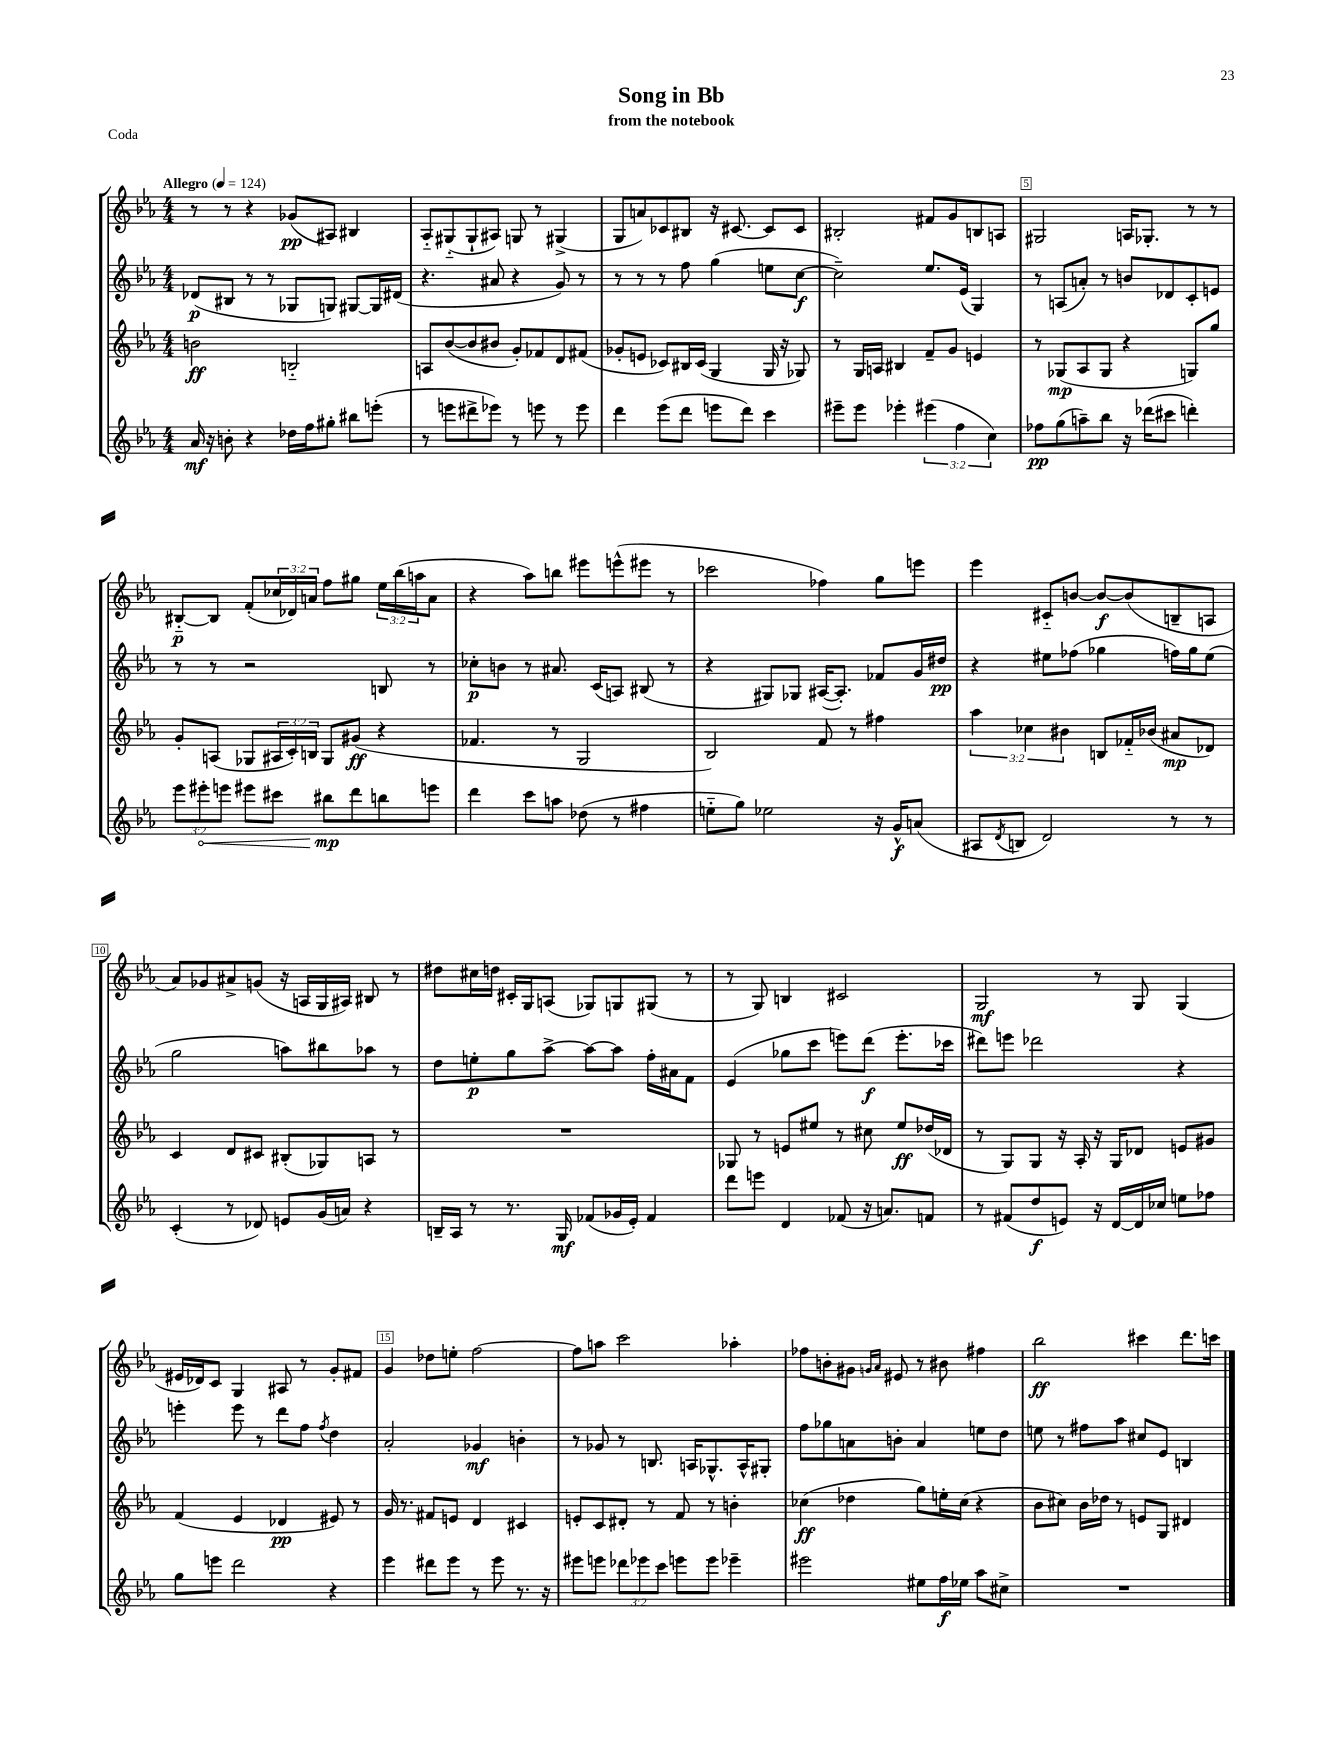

**kern	**kern	**kern	**kern
*staff4	*staff3	*staff2	*staff1
*clefG2	*clefG2	*clefG2	*clefG2
*k[b-e-a-]	*k[b-e-a-]	*k[b-e-a-]	*k[b-e-a-]
*M4/4	*M4/4	*M4/4	*M4/4
*MM124	*MM124	*MM124	*MM124
16a-	2b	(8d-	8r
16r	.	.	.
8b'	.	8B#	8r
4r	.	8r	4r
.	.	8r	.
16dd-	2B'~	8G-	(8g-
16ff	.	.	.
8gg#'	.	8G)	8A#)
8bb#	.	[8G#	4B#
(8eee'	.	16G#]	.
.	.	(16d#	.
=	=	=	=
8r	8A	4.r	8A-'~
8eee	([8b-	.	(8G#'~
8ddd#^	8b-]	.	8G#`
8eee-)	8b#	8a#	8A#)
8r	8g')	4r	8G
8eee	8f-	.	8r
8r	8d	8g)	(4G#^
8eee	(8f#	8r	.
=	=	=	=
4ddd	8g-'	8r	8G
.	8e	8r	8a)
(8eee-	8c-)	8r	8c-
8ddd	16B#	8ff	8B#
.	(16c-	.	.
8eee	4G	(4gg	16r
.	.	.	[8.c#
8ddd)	.	.	.
4ccc	16G	8ee	8c#]
.	16r	.	.
.	8G-)	[8cc	8c#
=	=	=	=
8eee#~	8r	2cc~])	2B#'
8eee#	16G	.	.
.	16A	.	.
4eee-'	4B#	.	.
(6eee#	8f~	8.ee-	8f#
.	8g	.	8g
6ff	.	.	.
.	.	(16e-	.
.	4e	4G)	8B
6cc)	.	.	.
.	.	.	8A
=	=	=	=
8ff-	8r	8r	2G#
(8gg	(8G-	(8A	.
8aa~)	8A-	8a')	.
8bb-	8G-	8r	.
16r	4r	8b	16A
(16ddd-	.	.	8.G-'
8ccc#	.	8d-	.
4ddd')	8G)	8c'	8r
.	8gg	8e	8r
=	=	=	=
12eee-	8g'	8r	[8B#'~
12eee#'	.	.	.
.	(8A	8r	8B#]
12eee	.	.	.
8eee#	8G-	2r	(8f'
8ccc#	24A#	.	24cc-
.	24c')	.	24d-)
.	24B	.	24a
8bb#	8G-	.	8ff
8ddd	(8g#	.	8gg#
8bb	4r	8B	24ee-
.	.	.	(24bb-
.	.	.	24aa
8eee	.	8r	8a
=	=	=	=
4ddd	4.f-	8cc-'	4r
.	.	8b	.
8ccc	.	8r	8aa-)
8aa	8r	8.a#	8bb
(8dd-	2G	.	8eee#
.	.	(16c	.
8r	.	8A)	(8eee^^
4ff#	.	(8B#	8eee#
.	.	8r	8r
=	=	=	=
8ee'~	2B-)	4r	2ccc-
8gg)	.	.	.
2ee-	.	8G#)	.
.	.	8G-	.
.	8f	([16A#	4ff-)
.	.	8.A#'])	.
.	8r	.	.
16r	4ff#	8f-	8gg
16g^^	.	.	.
(8a	.	16g	8eee
.	.	16dd#	.
=	=	=	=
8A#	6aa-	4r	4eee-
8qd	.	.	.
8B	.	.	.
.	6cc-	.	.
2d)	.	8ee#	8c#'~
.	6b#	.	.
.	.	(8ff-	[8b
.	8B	4gg-	8b_
.	16f-'~	.	(8b]
.	(16b-	.	.
8r	8a#	16ff)	8B~
.	.	16gg-	.
8r	8d-)	(8ee#	8A
=	=	=	=
(4c'	4c	2gg	8a-)
.	.	.	8g-
8r	8d	.	8a#^
8d-)	8c#	.	(8g
8e	(8B#'	8aa)	16r
.	.	.	16A
(16g	8G-)	8bb#	16G
16a)	.	.	16A#)
4r	8A	8aa-	8B#
.	8r	8r	8r
=	=	=	=
16B~	1r	8dd	8dd#
16A-	.	.	.
8r	.	8ee'	16cc#
.	.	.	16dd
8.r	.	8gg	16c#'
.	.	.	16G
.	.	[8aa-^	(8A
16G	.	.	.
(8f-	.	8aa-_	8G-)
16g-	.	8aa-]	8G
16e-')	.	.	.
4f-	.	16ff'	(8G#
.	.	16a#	.
.	.	8f	8r
=	=	=	=
8ddd	8G-	(4e-	8r
8eee	8r	.	8G)
4d	8e	8gg-	4B
.	8ee#	8ccc	.
(8f-	8r	8eee)	2c#
16r	8cc#	(8ddd	.
8.a)	.	.	.
.	8ee#	8.eee'	.
8f	(16dd-	.	.
.	16d-	16ccc-	.
=	=	=	=
8r	8r	8ddd#)	2G
(8f#	8G)	8eee	.
8dd	8G	2ddd-	.
8e)	16r	.	.
.	16A-'	.	.
16r	16r	.	8r
[16d	16G	.	.
16d]	8d-	.	8G
16cc-	.	.	.
8ee	8e	4r	(4G
8ff-	8g#	.	.
=	=	=	=
8gg	(4f	4eee'	16e#
.	.	.	16d-)
8eee	.	.	8c
2ddd	4e-	8eee	4G
.	.	8r	.
.	4d-	8ddd	8A#
.	.	8ff	8r
.	.	8qff	.
4r	8e#)	4dd	8g'
.	8r	.	8f#
=	=	=	=
4eee-	16g	2a-'	4g
.	8.r	.	.
8ddd#	8f#	.	8dd-
8eee-	8e	.	8ee'
8r	4d	4g-	[2ff
8eee-	.	.	.
8.r	4c#	4b'	.
16r	.	.	.
=	=	=	=
8eee#	8e'	8r	8ff]
8eee	8c	8g-	8aa
12ddd-	8d#'	8r	2ccc
12eee-	.	.	.
.	8r	8.B	.
12ccc	.	.	.
8eee	8f	.	.
.	.	16A	.
8eee	8r	8.G-^^	.
4eee-~	4b'	.	4aa-'
.	.	16A^^	.
.	.	8G#'	.
=	=	=	=
2eee#	(4cc-	8ff	8ff-
.	.	8gg-	8b'
.	4dd-	8a	8g#
.	.	.	16qqg
.	.	.	16qqa-
.	.	8b'	8e#
8ee#	8gg)	4a	8r
16ff	16ee'	.	8b#
16ee-	(16cc-	.	.
8aa-	4r	8ee	4ff#
8cc#^	.	8dd	.
=	=	=	=
1r	8b-	8ee	2bb-
.	8cc#)	8r	.
.	16b-	8ff#	.
.	16dd-	.	.
.	8r	8aa-	.
.	8e	8cc#	4ccc#
.	8G	8e-	.
.	4d#	4B	8.ddd
.	.	.	16ccc
==	==	==	==
*-	*-	*-	*-
